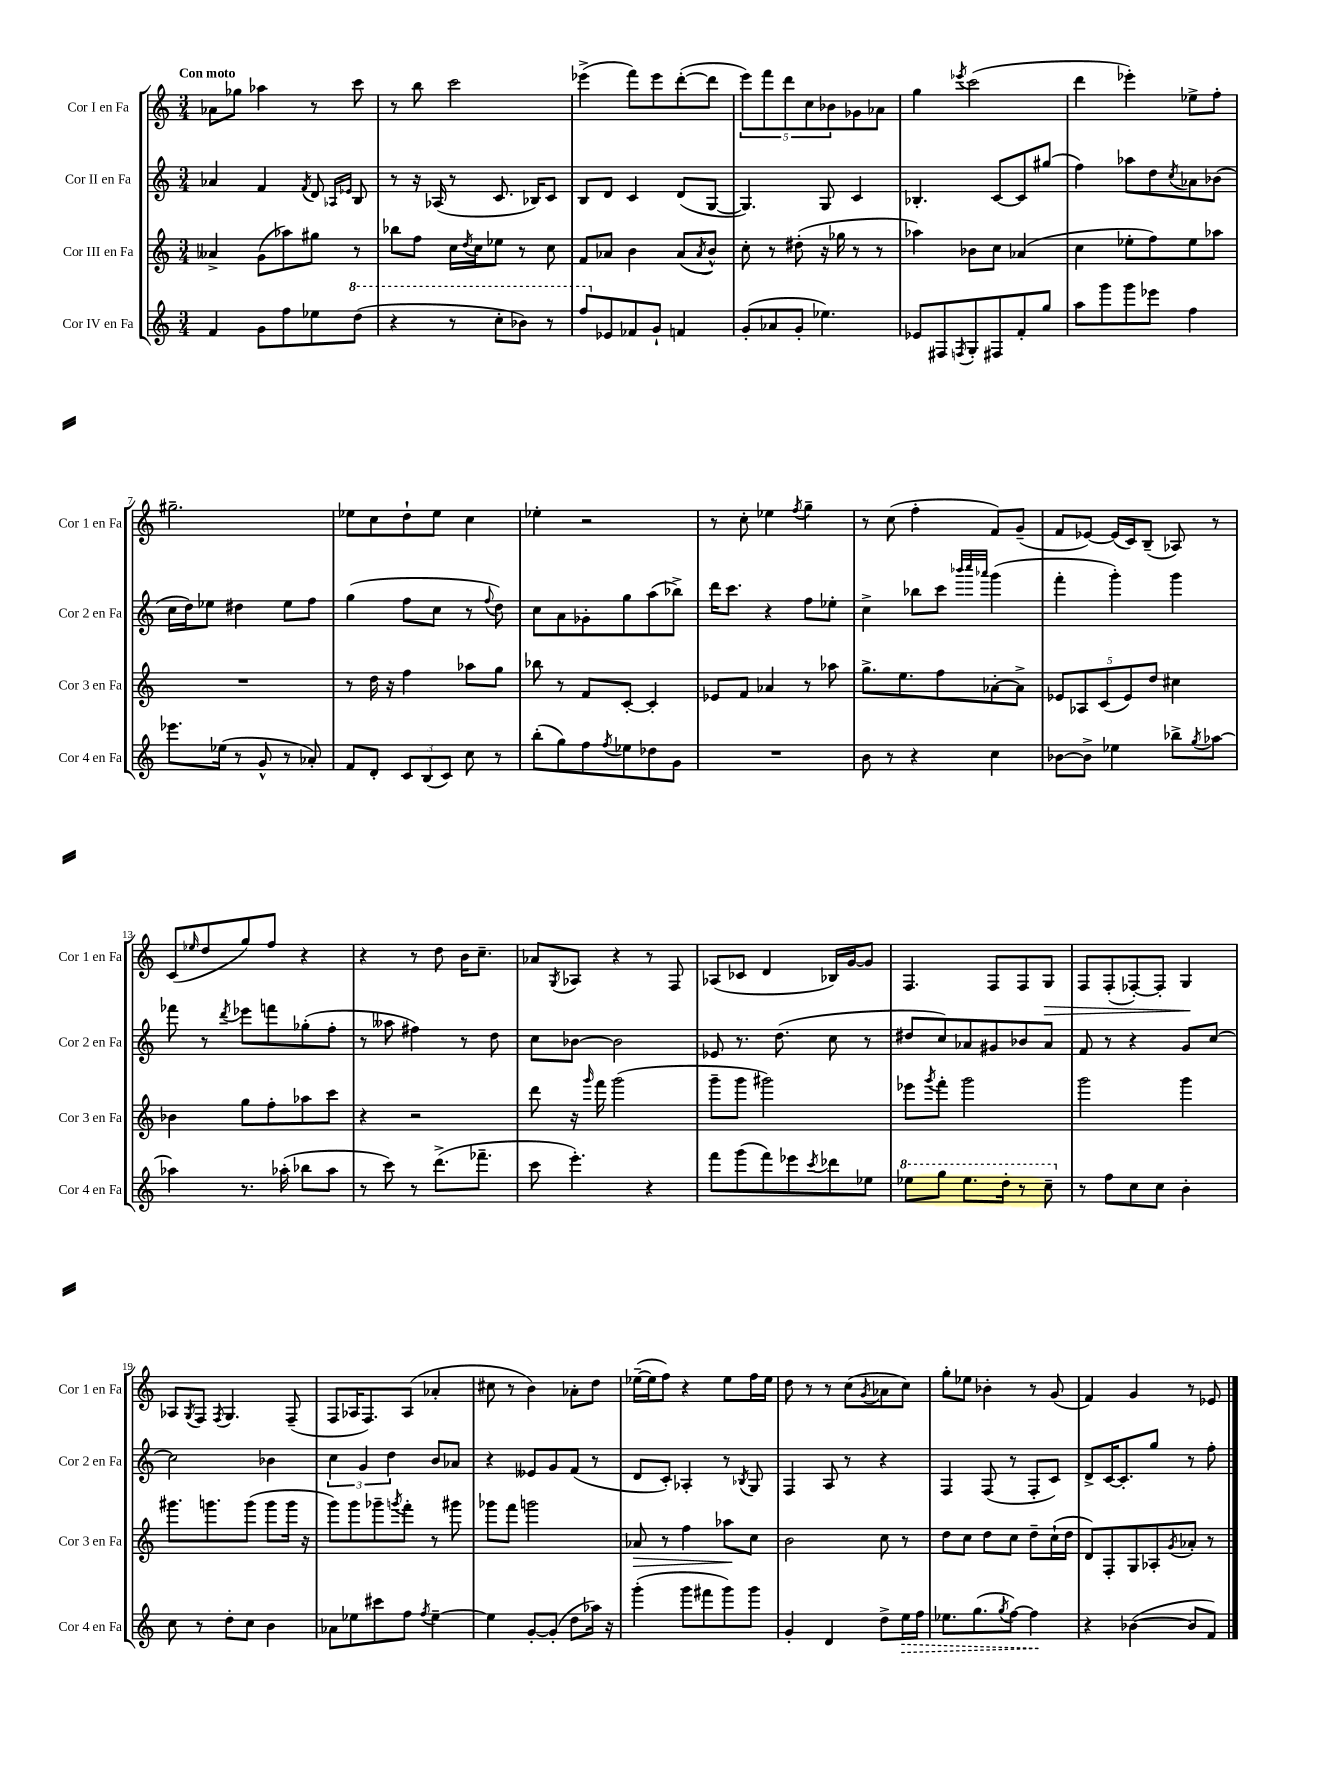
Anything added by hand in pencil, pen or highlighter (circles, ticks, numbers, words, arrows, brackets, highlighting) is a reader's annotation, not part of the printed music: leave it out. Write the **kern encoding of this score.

**kern	**kern	**kern	**kern
*staff4	*staff3	*staff2	*staff1
*clefG2	*clefG2	*clefG2	*clefG2
*k[]	*k[]	*k[]	*k[]
*M3/4	*M3/4	*M3/4	*M3/4
4f	4a--^	4a-	8a-
.	.	.	8gg-
8g	(8g	4f	4aa-
8ff	8aa-)	.	.
.	.	8qf	.
8ee-	8gg#	8d	8r
.	.	16qqA-	.
.	.	16qqe-	.
(8ddd	8r	8B	8ccc
=	=	=	=
4r	8bb-	8r	8r
.	8ff	16r	8bb
.	.	(16A-	.
8r	16cc	8r	2ccc
.	8qdd	.	.
.	16cc	.	.
8ccc'	8ee-	8.c	.
8bb-)	8r	.	.
.	.	16B-)	.
8r	8cc	8c	.
=	=	=	=
8fff	8f	8B	(4eee-^
8e-	8a-	8d	.
8f-	4b	4c	8fff)
8g`	.	.	8eee-
4f	(8a-	(8d	([8ddd'
.	8qa-	.	.
.	8b^^)	[8G	8ddd]
=	=	=	=
(8g'	8cc'	4.G])	10eee)
.	.	.	10fff
8a-	8r	.	.
.	.	.	10ddd
8g'	(8dd#'	.	.
.	.	.	10cc
4.ee-)	16r	8G	.
.	.	.	10b-
.	16gg-	.	.
.	8r	4c	8g-
.	8r	.	8a-
=	=	=	=
8e-	4aa-)	4.B-'	4gg
8F#	.	.	.
8qF	.	.	8qeee-
8G'	8b-	.	(2ccc
8F#	8cc	[8c	.
8f'	(4a-	8c]	.
8gg	.	(8gg#	.
=	=	=	=
8aa	4cc	4ff)	4ddd
8ggg	.	.	.
8ggg	8ee-'	8aa-	4eee-')
8eee-	8ff)	8dd	.
.	.	8qcc	.
4ff	8ee-	8a-	8ee-^
.	8aa-	(8b-	8ff'
=	=	=	=
8.eee-	2.r	16cc	2.gg#~
.	.	16dd)	.
.	.	8ee-	.
(16ee-	.	.	.
8r	.	4dd#	.
8g^^	.	.	.
8r	.	8ee-	.
8a-')	.	8ff	.
=	=	=	=
8f	8r	(4gg	8ee-
8d'	16dd	.	8cc
.	16r	.	.
12c	4ff	8ff	8dd`
(12B	.	.	.
.	.	8cc	8ee-
12c)	.	.	.
8cc	8aa-	8r	4cc
.	.	8qqff	.
8r	8gg	8dd)	.
=	=	=	=
(8bb'	8bb-	8cc	4ee-'
8gg)	8r	8a	.
8ff	8f	8g-'	2r
8qff	.	.	.
8ee-	[8c'	8gg	.
8dd-	4c']	(8aa	.
8g	.	8bb-^)	.
=	=	=	=
2.r	8e-	16ddd	8r
.	.	8.ccc	.
.	8f	.	8cc'
.	4a-	4r	4ee-
.	.	.	8qff
.	8r	8ff	4gg~
.	8aa-	8ee-'	.
=	=	=	=
8b	8.gg^	4cc^	8r
8r	.	.	(8cc
.	8.ee	.	.
4r	.	8bb-	4ff'
.	8ff	8ccc	.
.	.	32qqbbb-	.
.	.	32qqcccc	.
.	.	32qqaaa-	.
4cc	[8a-'	(4ggg	8f)
.	8a-^]	.	(8g~
=	=	=	=
[8b-	10e-	4fff'	8f
.	10A-	.	.
8b-^]	.	.	[8e-)
.	(10c	.	.
4ee-	.	4ggg')	(16e-]
.	10e-)	.	.
.	.	.	16c)
.	.	.	(8B~
.	10dd	.	.
8bb-^	4cc#	4ggg	8A-)
8qgg	.	.	.
[8aa-	.	.	8r
=	=	=	=
4aa-]	4b-	8fff-	(8c
.	.	.	16qqee-
.	.	8r	8dd
.	.	8qddd	.
8.r	8gg	8eee-	8gg)
.	8ff'	8fff	8ff
(16aa-'	.	.	.
8bb-	8aa-	(8gg-'	4r
8aa-	8ccc	8ff'	.
=	=	=	=
8r	4r	8r	4r
8ccc)	.	8aa--	.
8r	2r	4ff#)	8r
(8.ddd^	.	.	8dd
.	.	8r	16b
8.fff-~	.	.	8.cc~
.	.	8dd	.
=	=	=	=
8ccc	8ddd	8cc	8a-
.	.	.	8qG
4.eee')	16r	[8b-	8A-
.	16qqggg	.	.
.	16fff	.	.
.	(2ggg	2b-]	4r
4r	.	.	8r
.	.	.	8F
=	=	=	=
8fff	8ggg~	8e-	(8A-
(8ggg	8ggg	8.r	8c-
8fff)	2ggg#)	.	4d
.	.	(8.dd	.
8eee-	.	.	.
8qccc	.	.	.
8ddd-	.	8cc	16B-)
.	.	.	[16g
8ee-	.	8r	8g]
=	=	=	=
8eee-	8eee-	8dd#	4.F
.	8qggg	.	.
8ggg	8fff'	8cc)	.
8.eee-	2ggg	8a-	.
.	.	8g#	8F
16ddd'	.	.	.
8r	.	8b-	8F
8ccc~	.	8a-	8G
=	=	=	=
8r	2ggg	8f	8F
8ff	.	8r	(8F'
8cc	.	4r	[8F-')
8cc	.	.	8F-']
4b'	4ggg	8g	4G
.	.	[8cc	.
=	=	=	=
8cc	8.ggg#	2cc]	8A-
.	.	.	8qG
8r	.	.	8F
.	8.ggg	.	.
.	.	.	8qF
8dd'	.	.	4.G
8cc	(8ggg	.	.
4b	8ggg	4b-	.
.	16ggg	.	(8F~
.	16r	.	.
=	=	=	=
8a-	8ggg)	6cc	8F
8ee-	8ggg	.	16A-
.	.	6g	.
.	.	.	8.F)
8ccc#	8ggg-~	.	.
.	.	6dd	.
.	8qggg	.	.
8ff	8fff'	.	(8A-
8qff	.	.	.
[4ee-~	8r	8b	4a-'
.	8ggg#	8a-	.
=	=	=	=
4ee-]	8ggg-	4r	8cc#
.	8fff	.	8r
[8g'	2ggg	8e--	4b)
(8g']	.	8g	.
8dd	.	(8f	8a-'
16aa-)	.	8r	8dd
16r	.	.	.
=	=	=	=
(4ggg'	8a-	8d	([16ee-~
.	.	.	16ee-]
.	8r	8c')	8ff)
8ggg	4ff	4A-'	4r
8fff#	.	.	.
8ggg)	8aa-	8r	8ee-
.	.	8qB-	.
8ggg	8cc	8G	16ff
.	.	.	16ee-
=	=	=	=
4g'	2b	4F	8dd
.	.	.	8r
4d	.	8A	8r
.	.	8r	(8cc
.	.	.	8qg
8dd^	8cc	4r	8a-
16ee	8r	.	8cc)
16ff	.	.	.
=	=	=	=
8.ee-	8dd	4F	8gg'
.	8cc	.	8ee-
(8.gg	.	.	.
.	8dd	(8F	4b-'
8qgg	.	.	.
[8ff)	8cc	8r	.
4ff]	8dd~	8F'	8r
.	(16cc`	8c)	(8g
.	16dd	.	.
=	=	=	=
4r	8d)	8d^	4f)
.	8F'	[16c	.
.	.	8.c']	.
([4b-	8G	.	4g
.	8A-'	8gg	.
.	8qg	.	.
8b-]	8a-'	8r	8r
8f)	8r	8ff'	8e-
==	==	==	==
*-	*-	*-	*-
